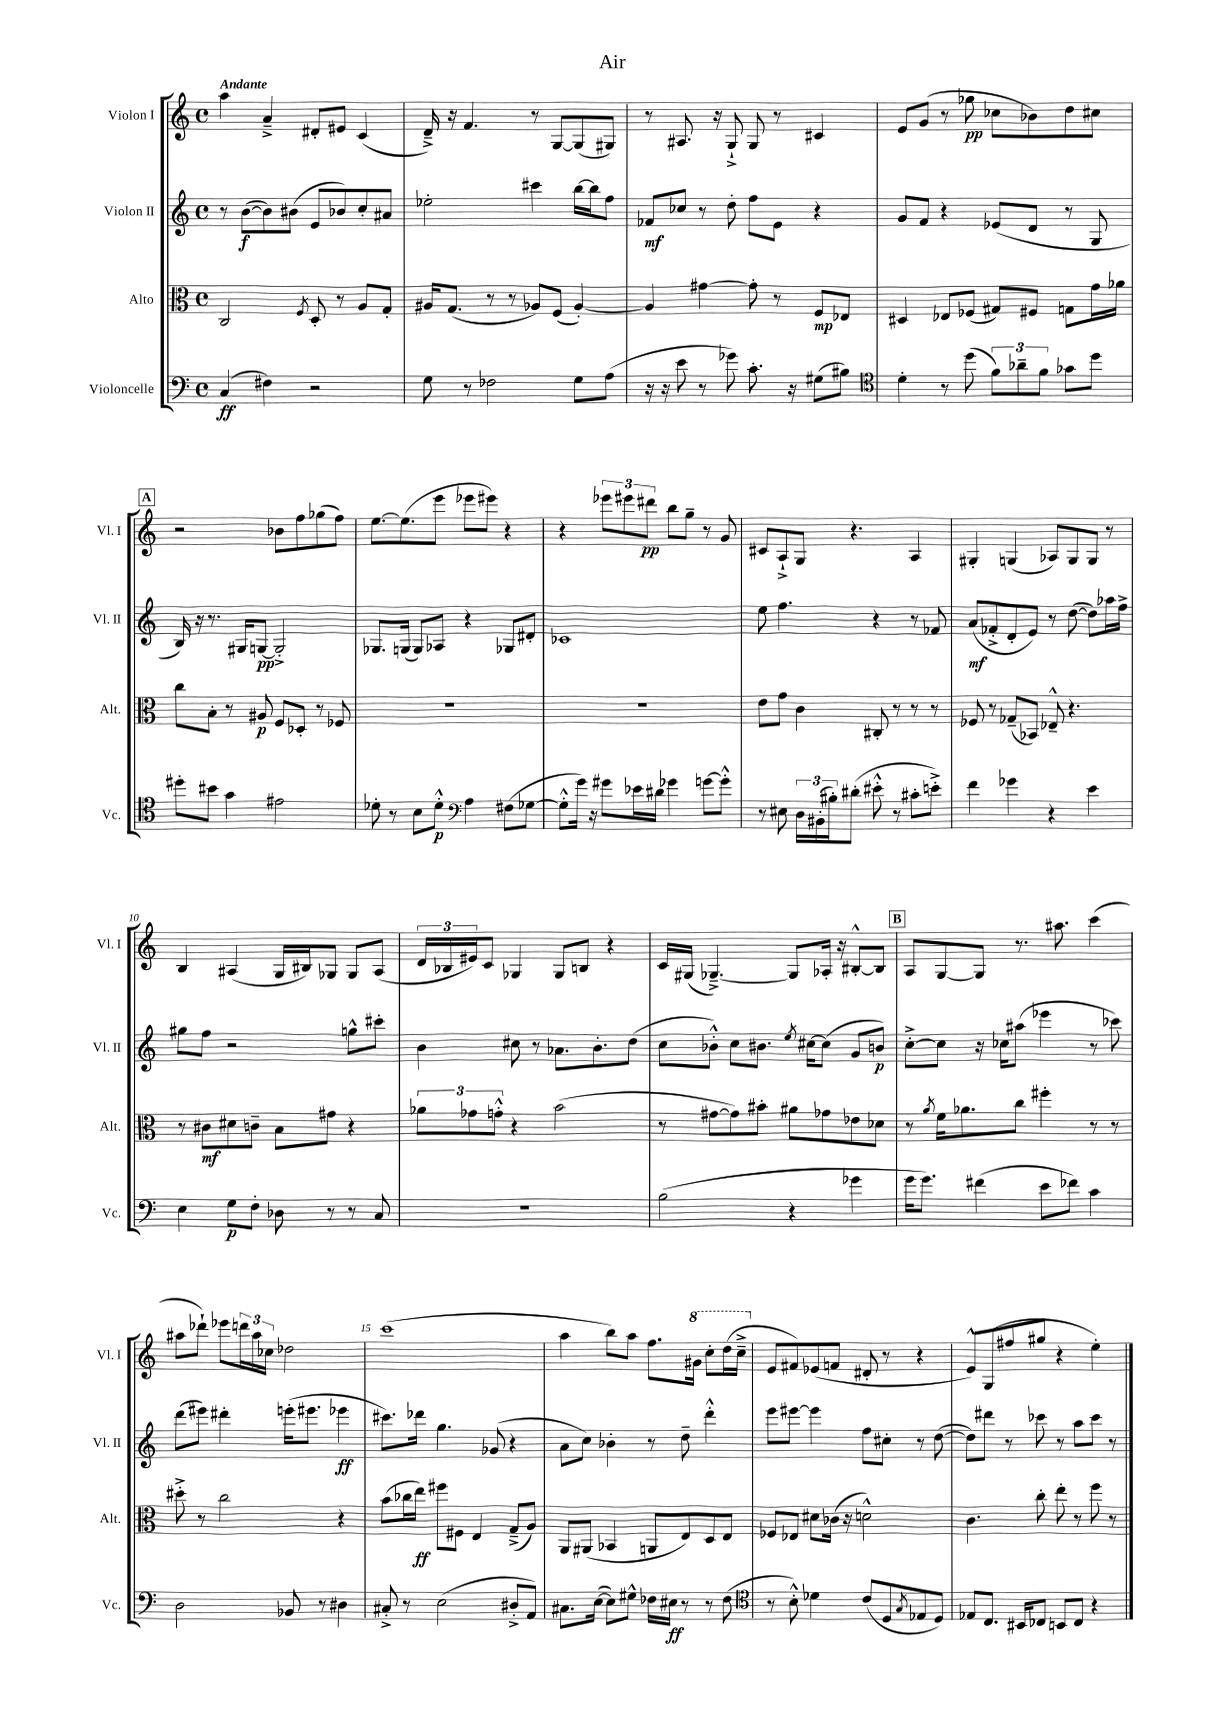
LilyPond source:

\header { title = "Air" }
<<
\new StaffGroup <<
\new Staff = "s0" \with { instrumentName = "Violon I" shortInstrumentName = "Vl. I" } {
    \clef treble \key c \major \defaultTimeSignature \time 4/4 \tempo "Andante"
    a''4 a'4---> dis'8-. eis'8 c'4( |
    d'16--->) r16 f'4. r8 g8~ g8( gis8) |
    r8 ais8. r16 g8-!-> g8 r8 cis'4 |
    e'8 g'8( r8 ges''8\pp ces''8 bes'8) d''8 cis''8 |
    \mark \markup { \box "A" } r2 bes'8 f''8 ges''8( f''8) |
    e''8.~ e''8.( e'''8 ees'''8 eis'''8) r4 |
    r4 \tuplet 3/2 { ees'''8 eis'''8 dis'''8\pp } b''8 g''8-- r8 g'8 |
    cis'8 a8-!-> g8 r4. a4 |
    gis4-. g4( aes8) g8 g8 r8 |
    b4 ais4( g16 bis16) ges8 ges8 ais8( |
    \tuplet 3/2 { d'16 bes16 eis'16) } c'8 ges4 ges8 b8 r4 |
    c'16 gis16( ges4.~--->) ges8 aes16-. r16 bis8~-.-^ bis8 |
    \mark \markup { \box "B" } a8 g8~ g8 r8. ais''8. c'''4( |
    ais''8 des'''8-!) ees'''8 \tuplet 3/2 { d'''16 ais''16 ces''16 } des''2 |
    c'''1( |
    a''4 b''8) a''8 f''8. \ottava #1 gis''16 c'''8-. d'''16( c'''16---> \ottava #0 |
    e'8 fis'8) ees'8( f'8 dis'8-. r8 r4 |
    e'8-^) g8( fis''8 gis''8 r4 e''4-.) \bar "|." |
}
\new Staff = "s1" \with { instrumentName = "Violon II" shortInstrumentName = "Vl. II" } {
    \clef treble \key c \major \defaultTimeSignature \time 4/4
    r8 b'8~\f( b'8) bis'8( e'8 bes'8) c''8-. ais'8 |
    ees''2-. cis'''4 b''16~ b''16 f''8 |
    fes'8\mf ces''8 r8 d''8-. f''8 e'8 r4 |
    g'8 f'8 r4 ees'8( d'8 r8 g8 |
    \mark \markup { \box "A" } b16) r16 r8. gis16 g8~\pp g2-.-> |
    ges8. g16( g8) aes8 r4 ges8 dis'8-. |
    ces'1 |
    e''8 f''4. r4 r8 fes'8 |
    a'8\mf( fes'8-.-> d'8-. e'8) r8 d''8~( d''8) aes''16 f''16-> |
    gis''8 f''8 r2 g''8-^ cis'''8-. |
    b'4 cis''8 r8 aes'8. b'8.-. d''8( |
    c''8 bes'8-.-^) c''8 bis'8. \acciaccatura { e''8 } cis''16~ cis''8( g'8 b'8\p) |
    \mark \markup { \box "B" } c''8~-.-> c''8 r16 ces''16 ais''8( ees'''4 r8 ces'''8) |
    d'''8( eis'''8) dis'''4-. e'''16-.( eis'''8. ees'''4\ff |
    cis'''8.) des'''16 g''4. ges'8( r4 |
    a'8 c''8) bes'4-. r8 d''8-- d'''4-.-^ |
    e'''8 eis'''8~ eis'''4 f''8 cis''8-. r8 d''8~( |
    d''8) dis'''8 r8 ces'''8 r8 a''8 ces'''8 r8 \bar "|." |
}
\new Staff = "s2" \with { instrumentName = "Alto" shortInstrumentName = "Alt." } {
    \clef alto \key c \major \defaultTimeSignature \time 4/4
    c2 \acciaccatura { f8 } d8-. r8 a8 g8-. |
    ais16 g8.( r8 r8 aes8) f8( aes4~-.) |
    aes4 gis'4~ gis'8-. r8 f8\mp ees8 |
    dis4 ees8 fes8( gis8) fis8 g8 g'16 aes'16 |
    \mark \markup { \box "A" } c''8 b8-. r8 ais8\p f8 des8-. r8 fes8 |
    R1 |
    R1 |
    e'8 g'8 c'4 cis8-. r8 r8 r8 |
    fes8 r8 ges8--( bes,8) ees8---^ r4. |
    r8 cis'8\mf dis'8 c'8-- b8 gis'8 r4 |
    \tuplet 3/2 { aes'8 ges'8 g'8-.-^ } r4 b'2( |
    r8 gis'8~ gis'8) bis'8-. ais'8 ges'8 ees'8 des'8 |
    \mark \markup { \box "B" } r8 \acciaccatura { a'8 } f'16 aes'8. c''8 fis''4-. r8 r8 |
    dis''8-.-> r8 c''2 r4 |
    b'8( ces''16 e''16\ff) fis''8 fis8 e4 g8--->( a8) |
    a,8 ais,8( bes,4 a,8 e8) d8 e8 |
    fes8 ees8 dis'8 ces'16( r16 d'2-^) |
    c'4. c''8-. e''8-. r8 f''8 r8 \bar "|." |
}
\new Staff = "s3" \with { instrumentName = "Violoncelle" shortInstrumentName = "Vc." } {
    \clef bass \key c \major \defaultTimeSignature \time 4/4
    c4\ff( fis4) r2 |
    g8 r8 fes2 g8 a8( |
    r16 r16 e'8 r8 ges'8) c'8.-. r16 gis8( bis8) |
    \clef tenor d'4-. r8 d''8( \tuplet 3/2 { f'8) aes'8-- f'8 } ges'8 d''8 |
    \mark \markup { \box "A" } dis''8-. bis'8 g'4 eis'2 |
    des'8-. r8 b8 des'8-.-^\p \clef bass a4 fis8( ges8~ |
    ges8-.-^ g'16) r16 gis'8 ees'16 dis'16 ges'4 g'8~ g'8-.-^ |
    r8 eis8 \tuplet 3/2 { d16 bis,16-.( bis16-.) } dis'8-.( eis'8-.-^ r8 cis'8-. e'8-.->) |
    f'4 ges'4 r4 e'4 |
    e4 g8\p f8-. des8 r8 r8 c8 |
    R1 |
    b2( r4 ges'4 |
    \mark \markup { \box "B" } g'16 g'8.) fis'4( e'8 fes'8) c'4 |
    d2 bes,8 r8 dis4 |
    cis8-.-> r8 e2( dis8-.-> a,8) |
    cis8. e16~( e8) gis8-^ fes16 eis16\ff r8 r8 fes8( |
    \clef tenor r8 b8-.-^) des'4 c'8( d8 \acciaccatura { g8 } ees8 d8) |
    ees8 c8. bis,16 ces8 b,8 ces8 r4 \bar "|." |
}
>>
>>
\layout { \context { \Score \override BarNumber.break-visibility = ##(#f #t #t) barNumberVisibility = #(every-nth-bar-number-visible 5) } }
